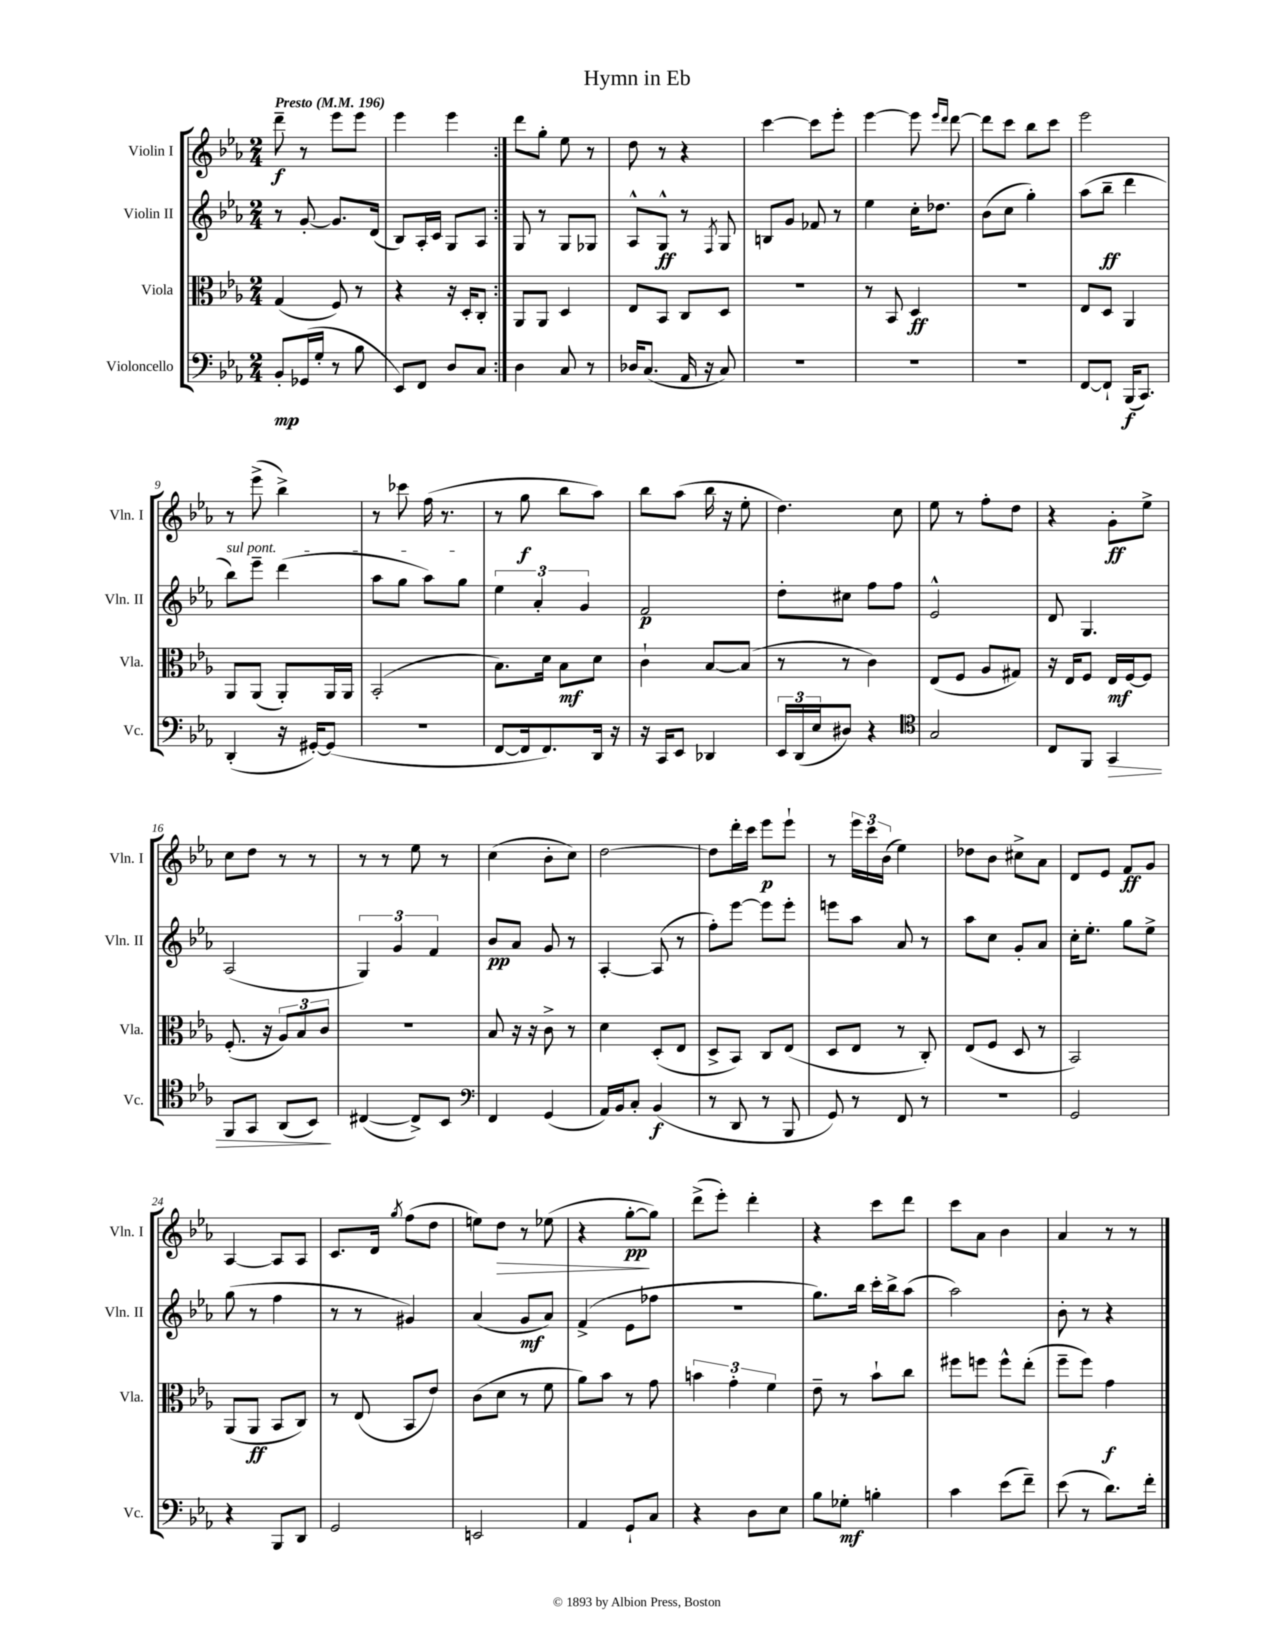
\header { title = "Hymn in Eb" }
<<
\new StaffGroup <<
\new Staff = "s0" \with { instrumentName = "Violin I" shortInstrumentName = "Vln. I" } {
    \clef treble \key ees \major \numericTimeSignature \time 2/4 \tempo "Presto" 4 = 196
    \repeat volta 2 { d'''8--\f r8 ees'''8 ees'''8 |
    ees'''4 ees'''4 | }
    d'''8 g''8-. ees''8 r8 |
    d''8 r8 r4 |
    c'''4~ c'''8 ees'''8-. |
    ees'''4~ ees'''8 \grace { ees'''16 d'''16 } d'''8~ |
    d'''8 c'''8 bes''8 c'''8 |
    ees'''2 |
    r8 ees'''8->( bes''4->) |
    r8 ces'''8 f''16( r8. |
    r8 g''8\f bes''8 aes''8) |
    bes''8 aes''8( bes''16 r16 ees''8-. |
    d''4.) c''8 |
    ees''8 r8 f''8-. d''8 |
    r4 g'8-.\ff ees''8-> |
    c''8 d''8 r8 r8 |
    r8 r8 ees''8 r8 |
    c''4( bes'8-. c''8) |
    d''2~ |
    d''8 d'''16-. c'''16 ees'''8\p ees'''8-! |
    r8 \tuplet 3/2 { ees'''16 c'''16 bes'16( } ees''4) |
    des''8 bes'8 cis''8-> aes'8 |
    d'8 ees'8 f'8\ff g'8 |
    aes4~ aes8 aes8 |
    c'8. d'16 \acciaccatura { g''8 } f''8( d''8 |
    e''8) d''8\> r8 ees''8( |
    r4 g''8~-.\pp\! g''8) |
    d'''8->( ees'''8-.) d'''4-. |
    r4 c'''8 d'''8 |
    c'''8 aes'8 bes'4 |
    aes'4 r8 r8 \bar "|." |
}
\new Staff = "s1" \with { instrumentName = "Violin II" shortInstrumentName = "Vln. II" } {
    \clef treble \key ees \major \numericTimeSignature \time 2/4
    \repeat volta 2 { r8 g'8~-. g'8. d'16( |
    bes8) aes16-. c'16 g8 aes8 | }
    g8 r8 g8 ges8 |
    aes8-^ g8-^\ff r8 \acciaccatura { f8 } g8 |
    b8 g'8 fes'8 r8 |
    ees''4 c''16-. des''8. |
    bes'8( c''8 g''4-.) |
    aes''8( bes''8--\ff d'''4 |
    \once \override TextSpanner.bound-details.left.text = \markup { \italic "sul pont." } bes''8\startTextSpan) ees'''8-- d'''4( |
    aes''8 g''8 aes''8) g''8\stopTextSpan |
    \tuplet 3/2 { ees''4 aes'4-. g'4 } |
    f'2\p |
    d''8-. cis''8 f''8 f''8 |
    ees'2-^ |
    d'8 g4. |
    aes2( |
    \tuplet 3/2 { g4) g'4 f'4 } |
    bes'8\pp aes'8 g'8 r8 |
    aes4~-. aes8( r8 |
    f''8-.) ees'''8~ ees'''8 ees'''8-. |
    e'''8 aes''8 aes'8 r8 |
    aes''8 c''8 g'8-. aes'8 |
    c''16-. ees''8.-. g''8 ees''8-> |
    g''8( r8 f''4 |
    r8 r8 gis'4) |
    aes'4( g'8\mf aes'8) |
    f'4->( ees'8 fes''8 |
    R2 |
    g''8.) bes''16 c'''16-. bes''16-> aes''8( |
    aes''2) |
    bes'8-. r8 r4 \bar "|." |
}
\new Staff = "s2" \with { instrumentName = "Viola" shortInstrumentName = "Vla." } {
    \clef alto \key ees \major \numericTimeSignature \time 2/4
    \repeat volta 2 { g4( f8) r8 |
    r4 r16 d16-. c8-. | }
    aes,8 aes,8 d4 |
    ees8 bes,8 c8 d8 |
    R2 |
    r8 bes,8 d4\ff |
    R2 |
    ees8 d8 aes,4 |
    aes,8 aes,8( aes,8-.) aes,16 aes,16 |
    bes,2-.( |
    bes8.) d'16 bes8\mf d'8 |
    c'4-! bes8~ bes8( |
    r8 r8 c'4) |
    ees8( f8 aes8 gis8) |
    r16 ees16 f8 ees16\mf f16~ f8 |
    f8.-.( r16 \tuplet 3/2 { aes8) bes8 c'8 } |
    r2 |
    bes8 r16 r16 c'8-> r8 |
    d'4 d8-.( ees8 |
    d8-> bes,8) c8 ees8( |
    d8 ees8 r8 c8-.) |
    ees8( f8 d8 r8 |
    bes,2) |
    aes,8( aes,8\ff bes,8 c8) |
    r8 ees8( bes,8 ees'8) |
    c'8( d'8 r8 f'8 |
    aes'8) bes'8 r8 g'8 |
    \tuplet 3/2 { b'4 g'4-. f'4 } |
    ees'8-- r8 bes'8-! c''8 |
    fis''8 f''8 f''8-^ ees''8-.( |
    f''8-- f''8) g'4\f \bar "|." |
}
\new Staff = "s3" \with { instrumentName = "Violoncello" shortInstrumentName = "Vc." } {
    \clef bass \key ees \major \numericTimeSignature \time 2/4
    \repeat volta 2 { bes,8-.\mp ges,16( g16-. r8 bes8 |
    ees,8) f,8 d8 c8 | }
    d4 c8 r8 |
    des16 c8.( aes,16 r16 c8) |
    R2 |
    R2 |
    R2 |
    f,8~ f,8-! bes,,16\f( c,8.) |
    d,4-.( r16 gis,16~-.) gis,8( |
    r2 |
    f,8~ f,16 f,8.) d,16 r16 |
    r16 c,16 ees,8 des,4 |
    \tuplet 3/2 { ees,16 d,16( ees16 } dis8) r4 |
    \clef tenor g2 |
    c8 f,8 g,4\> |
    f,8 g,8 aes,8( bes,8\!) |
    cis4~( cis8->) bes,8 |
    \clef bass f,4 g,4( |
    aes,16) bes,16 c8-. bes,4\f( |
    r8 d,8 r8 bes,,8 |
    g,8) r8 f,8 r8 |
    r2 |
    g,2 |
    r4 bes,,8 d,8 |
    g,2 |
    e,2 |
    aes,4 g,8-! c8 |
    r4 d8 ees8 |
    bes8 ges8-.\mf b4-. |
    c'4 ees'8( f'8--) |
    ees'8( r8 d'8.) f'16-. \bar "|." |
}
>>
>>
